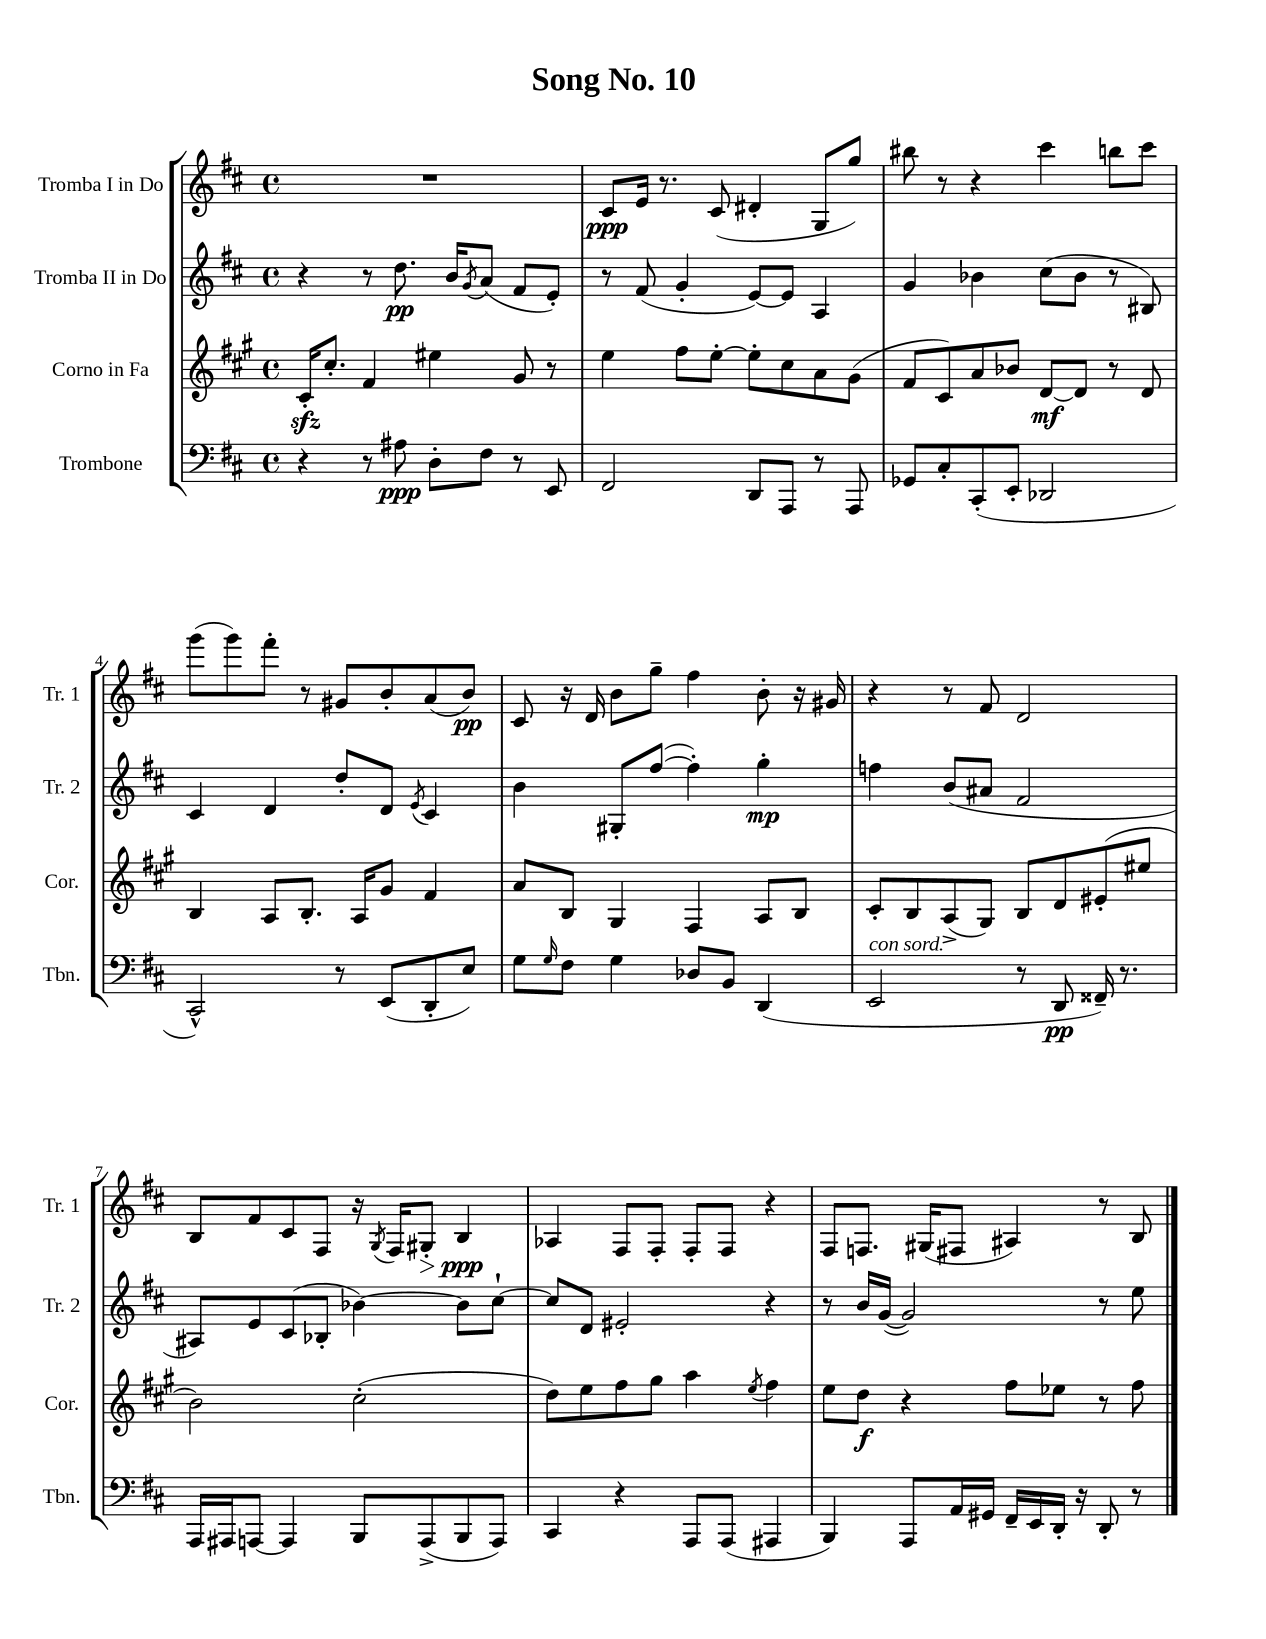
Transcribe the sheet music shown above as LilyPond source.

\header { title = "Song No. 10" }
<<
\new StaffGroup <<
\new Staff = "s0" \with { instrumentName = "Tromba I in Do" shortInstrumentName = "Tr. 1" } {
    \clef treble \key d \major \defaultTimeSignature \time 4/4
    R1 |
    cis'8\ppp e'16 r8. cis'8( dis'4-. g8 g''8) |
    bis''8 r8 r4 cis'''4 b''8 cis'''8 |
    g'''8( g'''8) fis'''8-. r8 gis'8 b'8-. a'8( b'8\pp) |
    cis'8 r16 d'16 b'8 g''8-- fis''4 b'8-. r16 gis'16 |
    r4 r8 fis'8 d'2 |
    b8 fis'8 cis'8 fis8 r16 \acciaccatura { g8 } fis16 gis8-.\> b4\ppp\! |
    aes4 fis8 fis8-. fis8-. fis8 r4 |
    fis8 f8. gis16( fis8 ais4) r8 b8 \bar "|." |
}
\new Staff = "s1" \with { instrumentName = "Tromba II in Do" shortInstrumentName = "Tr. 2" } {
    \clef treble \key d \major \defaultTimeSignature \time 4/4
    r4 r8 d''8.\pp b'16 \acciaccatura { g'8 } a'8( fis'8 e'8-.) |
    r8 fis'8( g'4-. e'8~) e'8 a4 |
    g'4 bes'4 cis''8( bes'8 r8 bis8) |
    cis'4 d'4 d''8-. d'8 \acciaccatura { e'8 } cis'4 |
    b'4 gis8-. fis''8~( fis''4-.) g''4-.\mp |
    f''4 b'8( ais'8 fis'2 |
    ais8) e'8 cis'8( bes8-. bes'4~) bes'8 cis''8~-! |
    cis''8 d'8 eis'2-. r4 |
    r8 b'16 g'16~( g'2) r8 e''8 \bar "|." |
}
\new Staff = "s2" \with { instrumentName = "Corno in Fa" shortInstrumentName = "Cor." } {
    \clef treble \key a \major \defaultTimeSignature \time 4/4
    cis'16-.\sfz cis''8.-. fis'4 eis''4 gis'8 r8 |
    e''4 fis''8 e''8~-. e''8-. cis''8 a'8 gis'8( |
    fis'8 cis'8) a'8 bes'8 d'8~\mf d'8 r8 d'8 |
    b4 a8 b8.-. a16 gis'8 fis'4 |
    a'8 b8 gis4 fis4 a8 b8 |
    cis'8-. b8 a8->( gis8) b8 d'8 eis'8-.( eis''8 |
    b'2) cis''2-.( |
    d''8) e''8 fis''8 gis''8 a''4 \acciaccatura { e''8 } fis''4 |
    e''8 d''8\f r4 fis''8 ees''8 r8 fis''8 \bar "|." |
}
\new Staff = "s3" \with { instrumentName = "Trombone" shortInstrumentName = "Tbn." } {
    \clef bass \key d \major \defaultTimeSignature \time 4/4
    r4 r8 ais8\ppp d8-. fis8 r8 e,8 |
    fis,2 d,8 a,,8 r8 a,,8 |
    ges,8 cis8-. cis,8-.( e,8-. des,2 |
    cis,2-^) r8 e,8( d,8-. e8) |
    g8 \grace { g16 } fis8 g4 des8 b,8 d,4( |
    e,2^\markup { \italic "con sord." } r8 d,8\pp fisis,16--) r8. |
    a,,16 ais,,16 a,,8~ a,,4 b,,8 a,,8->( b,,8 a,,8) |
    cis,4 r4 a,,8 a,,8( ais,,4 |
    b,,4) a,,8 a,16 gis,16 fis,16-- e,16 d,16-. r16 d,8-. r8 \bar "|." |
}
>>
>>
